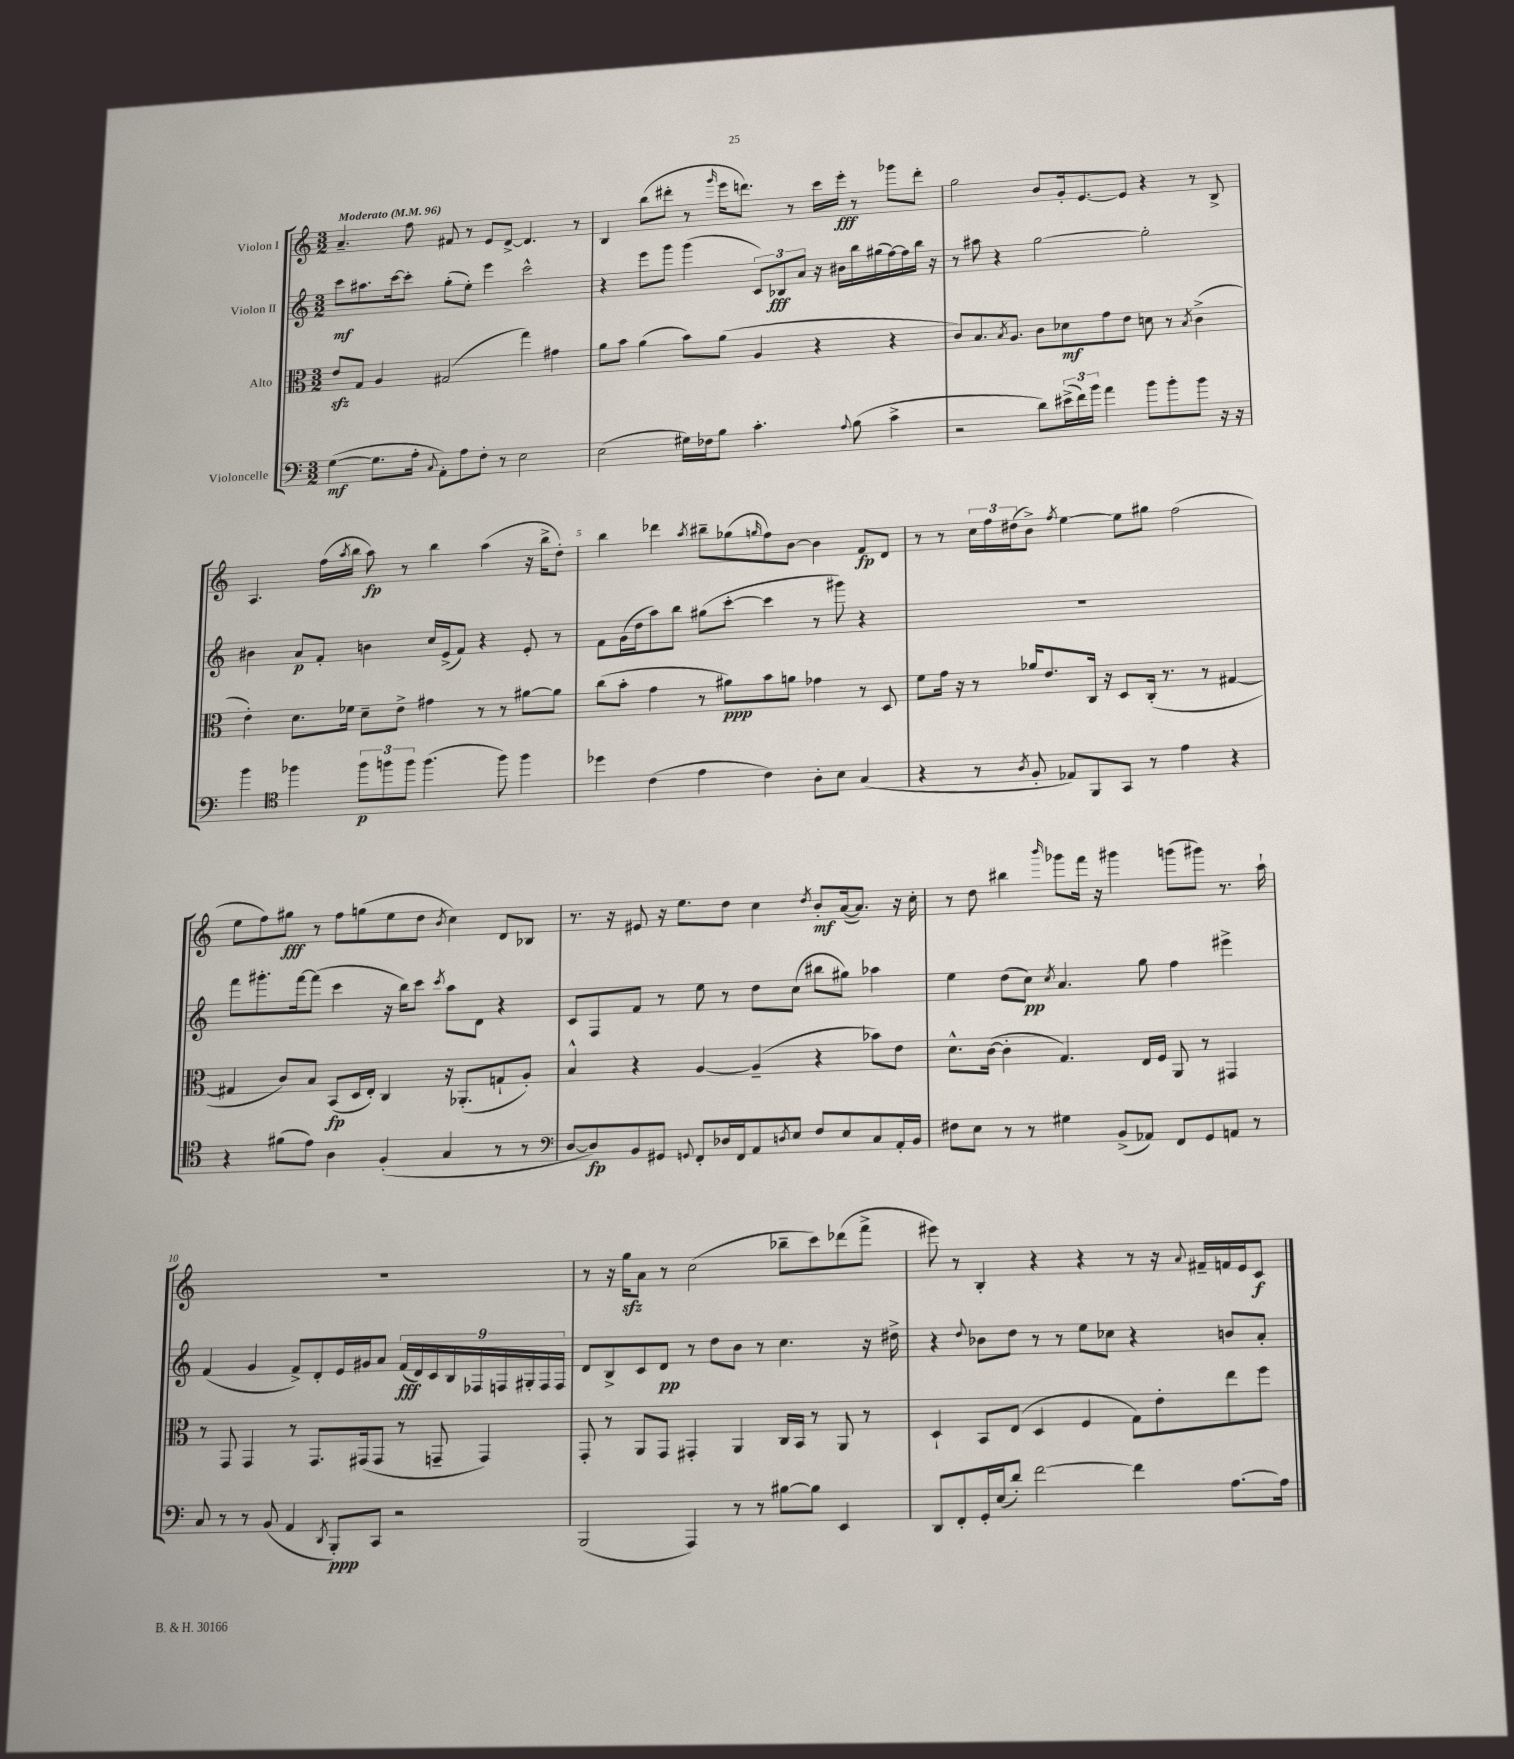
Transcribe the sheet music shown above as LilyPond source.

<<
\new StaffGroup <<
\new Staff = "s0" \with { instrumentName = "Violon I" } {
    \clef treble \key c \major \numericTimeSignature \time 3/2 \tempo "Moderato" 4 = 96
    a'4.-- f''8 fis'8 r8 e'8 d'8~-> d'4. r8 |
    b4 b''8( dis'''8-. r8 \grace { g'''16 } e'''16 d'''8.) r8 c'''16 e'''16-.\fff r8 ges'''8 d'''8-. |
    g''2 b'8 g'16-. e'8.~ e'8 r4 r8 b8-> |
    a4. f''16( \acciaccatura { a''8 } b''16 a''8\fp) r8 b''4 a''4( r16 b''16-> d''8-.) |
    b''4 des'''4 \acciaccatura { a''8 } bis''8-- ges''8( \grace { g''16 } f''8) b'8~ b'4 f'8\fp d'8 |
    r8 r8 \tuplet 3/2 { c''16 f''16 dis''16( } b'8->) \acciaccatura { f''8 } e''4~ e''8 gis''8 f''2( |
    e''8 f''8) gis''8\fff r8 f''8 g''8( e''8 d''8 \acciaccatura { b'8 } c''4) d'8 bes8 |
    r8. r16 eis'8 r16 e''8. d''8 c''4 \acciaccatura { d''8 } b'8-.\mf a'16~( a'8.) r16 c''16-. |
    r8 d''8 bis''4 \grace { b'''16 } ges'''8 f'''16 r16 gis'''4 g'''8( gis'''8) r8. a''16-! |
    R1. |
    r8 r16 g''16\sfz a'8 r8 c''2( bes''8-- c'''8) des'''8( f'''8-> |
    eis'''8) r8 b4-. r4 r4 r8 r16 \appoggiatura { a'8 } fis'16-- f'16 e'16 c'8\f \bar "|." |
}
\new Staff = "s1" \with { instrumentName = "Violon II" } {
    \clef treble \key c \major \numericTimeSignature \time 3/2
    c'''8\mf ais''8. c'''16~ c'''8-. g''8-.( e''8-.) e'''4 c'''2-^ |
    r4 e'''8 g'''8 g'''4( \tuplet 3/2 { c'8) bes8\fff a'8 } r16 bis'16 b''16 gis''16( f''16~) f''16 b''16 r16 |
    r8 ais''8 r4 g''2~ g''2-. |
    bis'4 a'8\p f'8-. b'4 c''16 e'16->( f'8) r4 e'8-. r8 |
    f'8 g'16( d''16 a''8) b''8 gis''8( c'''8~-. c'''4 r8 gis'''8) r4 |
    R1. |
    f'''8 gis'''8.-. f'''16~ f'''8( c'''4 r16 b''16) c'''8 \acciaccatura { c'''8 } a''8 d'8 r4 |
    c'8 f8 f'8 r8 e''8 r8 d''8 c''8( bis''8 gis''8) aes''4 |
    e''4 d''8( c''8\pp) \acciaccatura { c''8 } a'4. g''8 f''4 eis'''4-> |
    f'4( g'4 f'8->) d'8-. e'16 gis'16 a'8 \tuplet 9/8 { f'16\fff( d'16) c'16 b16 fes16 f16 gis16-. f16 f16 } |
    d'8 b8-> c'8 d'8\pp r8 d''8 b'8 r8 c''4. r16 dis''16-> |
    r4 \appoggiatura { d''8 } bes'8 d''8 r8 r8 e''8 ces''8 r4 b'8 a'8-. \bar "|." |
}
\new Staff = "s2" \with { instrumentName = "Alto" } {
    \clef alto \key c \major \numericTimeSignature \time 3/2
    e'8\sfz g8 a4 gis2( g''4) gis'4 |
    a'8 b'8 a'4( b'8) a'8( a4 r4 r4 |
    c'8) b8. \acciaccatura { b8 } a8. c'8 des'8\mf g'8 e'8 d'8 r8 \acciaccatura { b8 } c'4->( |
    e'4-.) d'8. fes'16 d'8-- e'8-> gis'4 r8 r8 ais'8~ ais'8 |
    c''8( b'8-. g'4 r8 ais'8\ppp) b'8 a'8 ges'4 r8 d8 |
    f'8 g'16 r16 r8 aes'16 e'8. c16 r16 d8 c16-.( r8. r8 gis4~ |
    gis4 c'8) b8 b,8\fp( d16 e16-.) c4 r16 aes,8.-.( g8-! a8-.) |
    b4-^ r4 a4~ a4--( r4 bes'8) e'8 |
    d'8.-^ c'16~( c'4-. g4.) e16 f16 a,8 r8 gis,4 |
    r8 g,8 g,4 r8 g,8. gis,16( gis,8 r8 g,8-- g,4) |
    g,8-. r8 a,8 g,8 gis,4-. a,4 c16 b,16 r8 a,8 r8 |
    d4-! b,8 e8( d4 f4 g8) e'8-. e''8 f''8 \bar "|." |
}
\new Staff = "s3" \with { instrumentName = "Violoncelle" } {
    \clef bass \key c \major \numericTimeSignature \time 3/2
    g4~\mf( g8. a16-. \appoggiatura { c8 } a,8-.) a8 f8-. r8 e2 |
    e2( gis16) fes16 b8 c'4.-. \appoggiatura { a8 } b8( c'4-> |
    r2 d'8) \tuplet 3/2 { eis'16->( f'16) b'16 } a'4 b'8 b'8-. b'8 r16 r16 |
    b'4 \clef tenor fes''4 \tuplet 3/2 { fes''8\p f''8 f''8 } f''4.( f''8) f''4 |
    des''4 c'4( e'4 c'4) a8-. b8 g4( |
    r4 r8 \acciaccatura { a8 } f8-. ees8) f,8 g,8 r8 e'4 r4 |
    r4 fis'8( e'8) a4 f4-.( g4 r8 r8 |
    \clef bass d8~ d8\fp) b,8 gis,8 \appoggiatura { g,8 } f,8-. des16 f,16 a,8 \acciaccatura { d8 } e8 f8 e8 c8 a,16-. b,16 |
    fis8 e8 r8 r8 gis4 b,8->( aes,8) f,8 g,8 a,8 r8 |
    c8 r8 r8 b,8( a,4 \acciaccatura { d,8 } b,,8-.\ppp) c,8 r2 |
    b,,2( a,,4) r8 r8 bis8~ bis8 e,4 |
    d,8 f,8-. g,16-. e16( d'8-.) f'2~ f'4 a8.~ a16 \bar "|." |
}
>>
>>
\layout { \context { \Score \override BarNumber.break-visibility = ##(#f #t #t) barNumberVisibility = #(every-nth-bar-number-visible 5) } }
